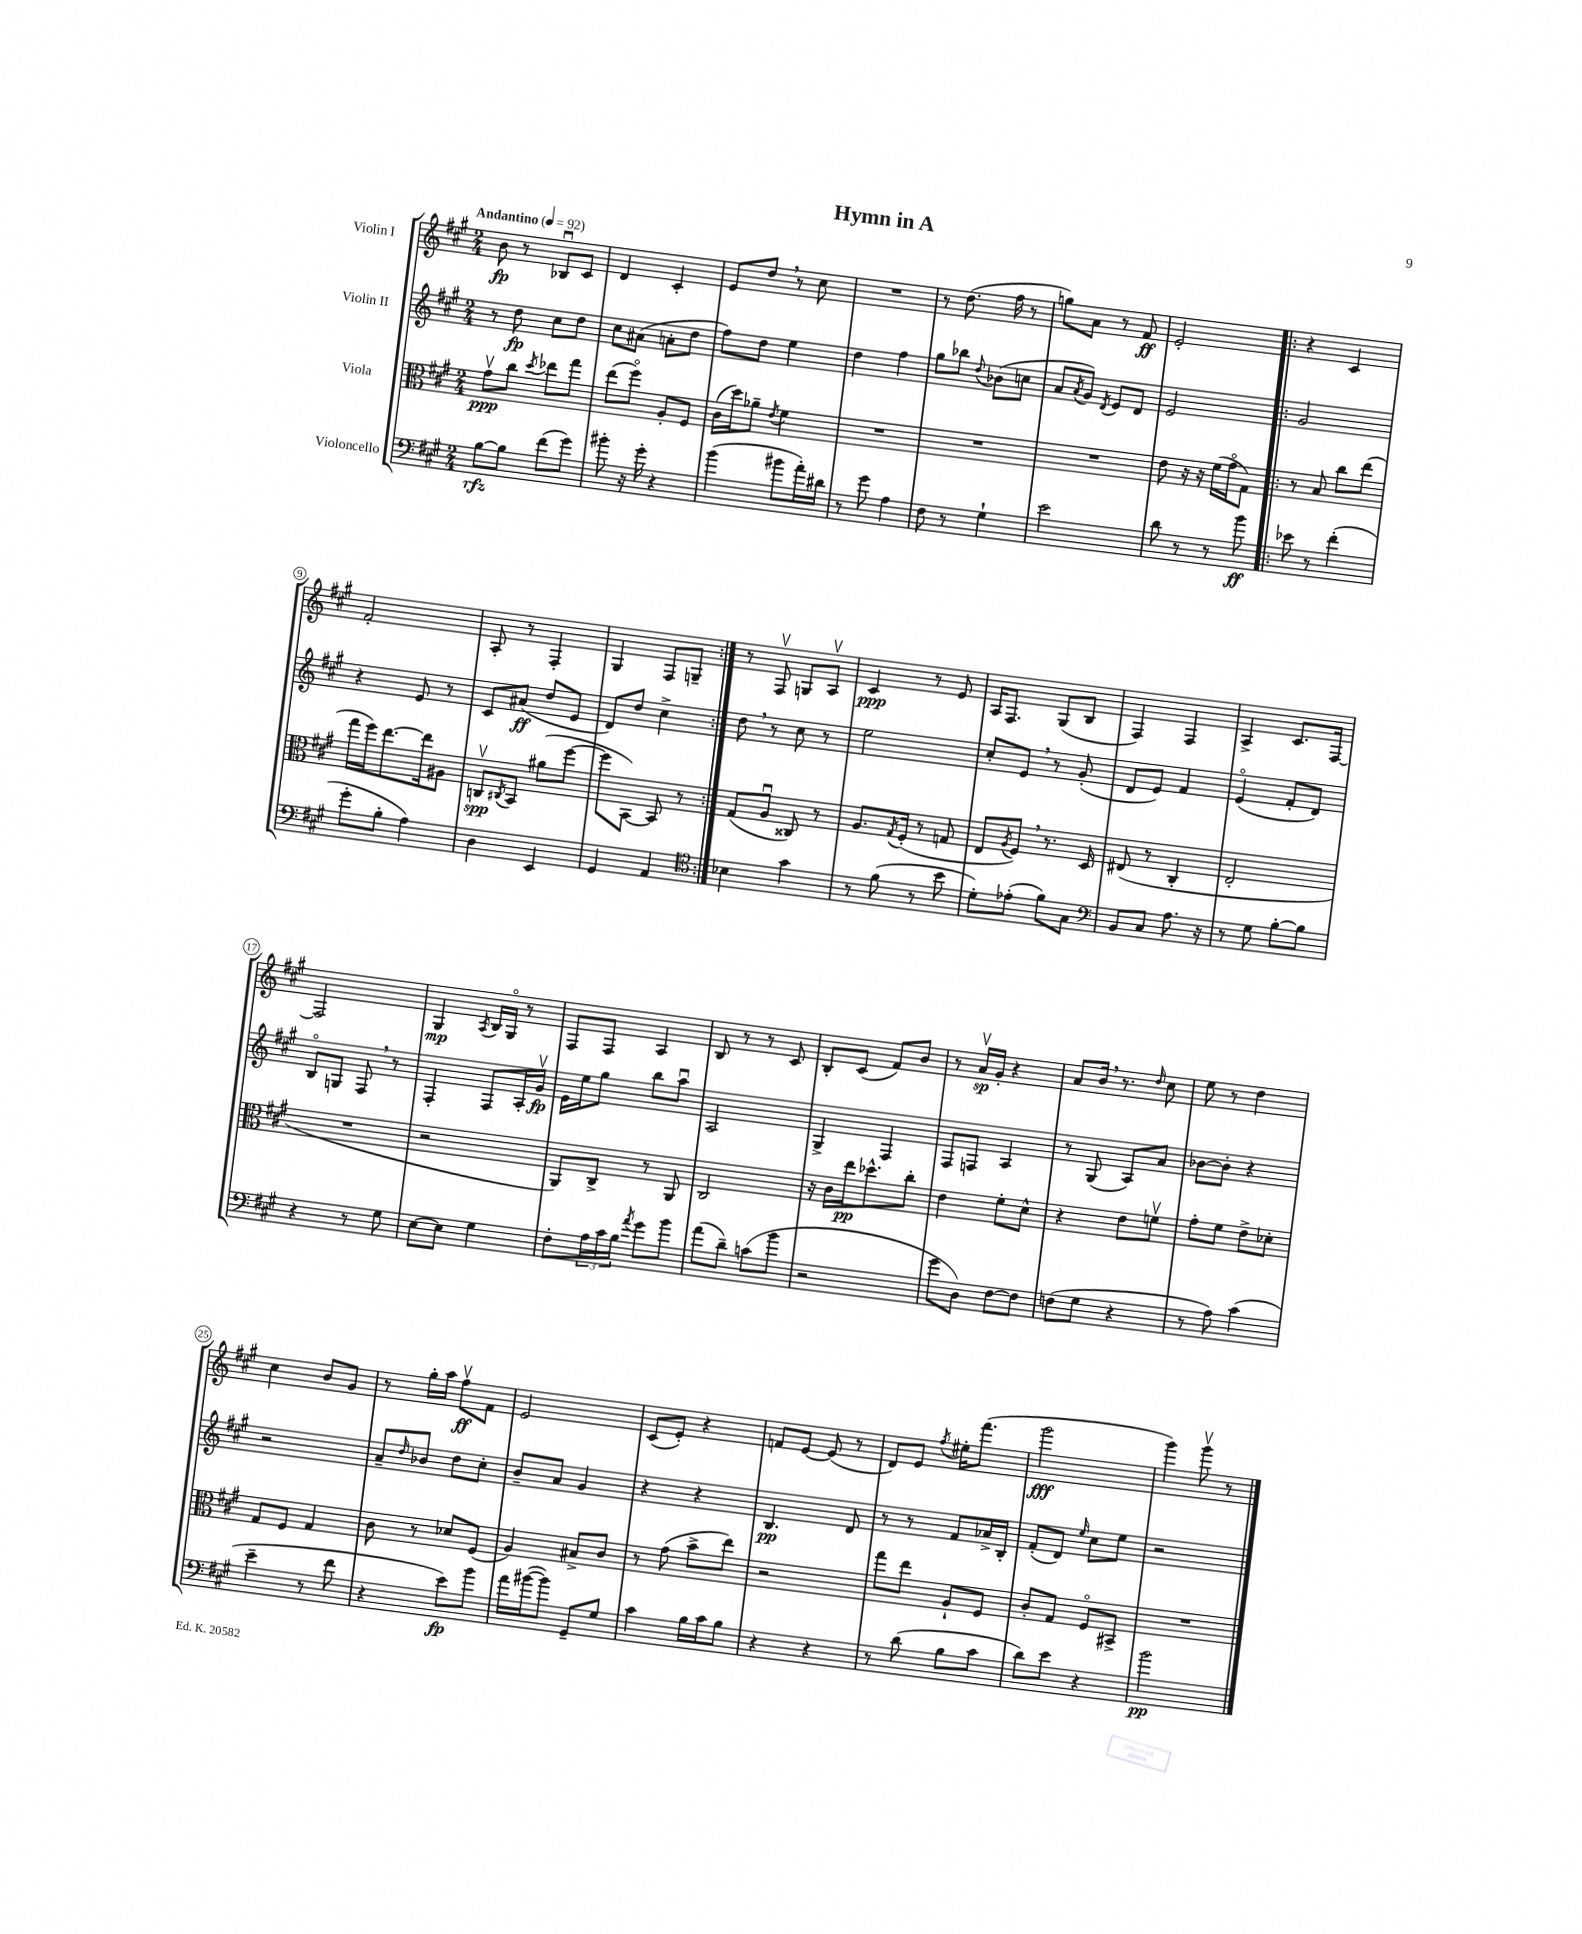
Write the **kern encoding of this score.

**kern	**dynam	**kern	**dynam	**kern	**dynam	**kern	**dynam
*part4	*part4	*part3	*part3	*part2	*part2	*part1	*part1
*staff4	*staff4	*staff3	*staff3	*staff2	*staff2	*staff1	*staff1
*I"Violoncello	*	*I"Viola	*	*I"Violin II	*	*I"Violin I	*
*clefF4	*	*clefC3	*	*clefG2	*	*clefG2	*
*k[f#c#g#]	*	*k[f#c#g#]	*	*k[f#c#g#]	*	*k[f#c#g#]	*
*M2/4	*	*M2/4	*	*M2/4	*	*M2/4	*
*MM92	*	*MM92	*	*MM92	*	*MM92	*
=1	=1	=1	=1	=1	=1	=1	=1
!	!	!	!	!	!	!LO:TX:a:B:t=Andantino	!
[8B\L	rfz	8g#v\L	ppp	8r	.	8b\	fp
8B\J]	.	8cc#\J	.	8dd\	fp	8r	.
.	.	8qdd/	.	.	.	.	.
(8f#\L	.	8ee-X\L	.	8cc#\L	.	8B-Xu/L	.
8g#\J)	.	8gg#\J	.	8dd\J	.	8c#/J	.
=2	=2	=2	=2	=2	=2	=2	=2
8b#X'\	.	(8ee\L	.	8cc#\L	.	4d/	.
16r	.	8ff#\J)	.	(8a#X\J	.	.	.
16g#'\	.	.	.	.	.	.	.
4r	.	8A'/L	.	8an'\L	.	4c#'/	.
.	.	8F#/J	.	8dd\J	.	.	.
=3	=3	=3	=3	=3	=3	=3	=3
(4b\	.	(16c#\LL	.	8ff#\L)	.	8e/L	.
.	.	16dd\J)	.	.	.	.	.
.	.	8a-X~\J	.	8dd\J	.	8dd,/J	.
.	.	8qe/	.	.	.	.	.
8b#X\L	.	4f#\	.	4ee\	.	8r	.
16a'\L)	.	.	.	.	.	8cc#\	.
16d#X\JJ	.	.	.	.	.	.	.
=4	=4	=4	=4	=4	=4	=4	=4
8r	.	2r	.	4dd\	.	2r	.
8g#\	.	.	.	.	.	.	.
4A\	.	.	.	4ff#\	.	.	.
=5	=5	=5	=5	=5	=5	=5	=5
8F#\	.	2r	.	8gg#\L	.	8r	.
8r	.	.	.	8bb-X\J	.	(8.dd\	.
.	.	.	.	8qqdd/	.	.	.
4G#`\	.	.	.	(8b-X\L	.	.	.
.	.	.	.	.	.	16ff#\	.
.	.	.	.	8ccn\J	.	8r	.
=6	=6	=6	=6	=6	=6	=6	=6
2e\	.	2r	.	8a/L	.	8ggn\L)	.
.	.	.	.	8qa/	.	.	.
.	.	.	.	8g#/J)	.	8a\J	.
.	.	.	.	8qd/	.	.	.
.	.	.	.	8e/L	.	8r	.
.	.	.	.	8d/J	.	8f#/	ff
=7	=7	=7	=7	=7	=7	=7	=7
8d\	.	8e\	.	2e/	.	2e'/	.
8r	.	16r	.	.	.	.	.
.	.	16r	.	.	.	.	.
8r	.	(16f#\LL	.	.	.	.	.
.	.	16g#\J	.	.	.	.	.
8b\	ff	8G#\J)	.	.	.	.	.
=8!|:	=8!|:	=8!|:	=8!|:	=8!|:	=8!|:	=8!|:	=8!|:
8e-X\	.	8r	.	2g#/	.	4r	.
8r	.	8B/	.	.	.	.	.
(4f#'\	.	8cc#\L	.	.	.	4c#/	.
.	.	(8ee\J	.	.	.	.	.
!!LO:LB:g=z
=9	=9	=9	=9	=9	=9	=9	=9
8g#'\L	.	16gg#\LL	.	4r	.	2f#'/	.
.	.	16ff#\J)	.	.	.	.	.
8B'\J	.	[8.ee\	.	.	.	.	.
4A\)	.	.	.	8e/	.	.	.
.	.	16ee\k]	.	.	.	.	.
.	.	8A#X\J	.	8r	.	.	.
=10	=10	=10	=10	=10	=10	=10	=10
4D\	.	8Cnv/L	spp	8c#/L	.	8A'/	.
.	.	8qC#X/	.	.	.	.	.
.	.	8BB/J	.	(8a#X/J	ff	8r	.
4EE/	.	(8a#X\L	.	8dd/L	.	4F#'/	.
.	.	[8ff#\J	.	8e/J	.	.	.
=11	=11	=11	=11	=11	=11	=11	=11
4GG#/	.	8ff#\L]	.	8d/L)	.	4G#/	.
.	.	[8BB\J)	.	8dd/J	.	.	.
4AA/	.	8BB/]	.	4cc#^\	.	8F#/L	.
.	.	8r	.	.	.	8Gn~/J	.
=12:|!	=12:|!	=12:|!	=12:|!	=12:|!	=12:|!	=12:|!	=12:|!
*clefC4	*	*	*	*	*	*	*
4B-X\	.	(8G#/L	.	8dd,\	.	8r	.
.	.	8Au/J	.	8r	.	8F#v/	.
4g#\	.	8C##X/)	.	8cc#\	.	8Gn/L	.
.	.	8r	.	8r	.	8Av/J	.
=13	=13	=13	=13	=13	=13	=13	=13
8r	.	8.A/L	.	2ee\	.	4c#/	ppp
(8f#\	.	.	.	.	.	.	.
.	.	8qG#/	.	.	.	.	.
.	.	(16F#'/Jk	.	.	.	.	.
8r	.	8r	.	.	.	8r	.
8b\	.	8Gn/	.	.	.	8e/	.
=14	=14	=14	=14	=14	=14	=14	=14
8d'\L)	.	8E/L	.	8cc#'/L	.	16A/KL	.
.	.	.	.	.	.	8.F#/J	.
.	.	8qA/	.	.	.	.	.
(8e-X'\J	.	8F#,/J)	.	8e,/J	.	.	.
8f#\L)	.	8.r	.	8r	.	(8G#/L	.
8G#\J	.	.	.	(8g#'/	.	8B/J	.
.	.	16D/	.	.	.	.	.
=15	=15	=15	=15	=15	=15	=15	=15
*clefF4	*	*	*	*	*	*	*
8BB/L	.	(8E#X/	.	8d/L	.	4F#/)	.
8C#/J	.	8r	.	8e/J)	.	.	.
8.A\	.	4C#'/	.	4f#/	.	4F#/	.
16r	.	.	.	.	.	.	.
=16	=16	=16	=16	=16	=16	=16	=16
8r	.	2E'/	.	(4e/	.	4A^/	.
8G#\	.	.	.	.	.	.	.
[8B'\L	.	.	.	8f#'/L	.	8.c#/L	.
8B\J]	.	.	.	8d/J)	.	.	.
.	.	.	.	.	.	[16F#/Jk	.
!!LO:LB:g=z
=17	=17	=17	=17	=17	=17	=17	=17
4r	.	2r	.	8B/L	.	2F#/]	.
.	.	.	.	8Gn/J	.	.	.
8r	.	.	.	8F#,/	.	.	.
8G#\	.	.	.	8r	.	.	.
=18	=18	=18	=18	=18	=18	=18	=18
[8E\L	.	2r	.	4F#'/	.	4G#/	mp
8E\J]	.	.	.	.	.	.	.
.	.	.	.	.	.	8qA/	.
4G#\	.	.	.	8F#/L	.	16B/LL	.
.	.	.	.	.	.	16G#/JJ	.
.	.	.	.	16A'/L	.	8r	.
.	.	.	.	16g#v/JJ	fp	.	.
=19	=19	=19	=19	=19	=19	=19	=19
8F#'\L	.	8AA/L)	.	16e\LL	.	8F#/L	.
.	.	.	.	16ee\J	.	.	.
24A\L	.	8C#^/J	.	8gg#\J	.	8F#/J	.
24c#\	.	.	.	.	.	.	.
24B\JJ	.	.	.	.	.	.	.
8qa/	.	.	.	.	.	.	.
8g#\L	.	8r	.	8bb\L	.	4A/	.
8b\J	.	8AA/	.	8aau\J	.	.	.
=20	=20	=20	=20	=20	=20	=20	=20
(8a\L	.	2C#/	.	2A/	.	8B/	.
8d~\J)	.	.	.	.	.	8r	.
(8cn\L	.	.	.	.	.	8r	.
8b\J	.	.	.	.	.	8c#/	.
=21	=21	=21	=21	=21	=21	=21	=21
2r	.	16r	.	4G#^/	.	8B'/L	.
.	.	16c#\LL	.	.	.	.	.
.	.	16ee\J	pp	.	.	(8c#/J	.
.	.	8.dd-X^^\	.	.	.	.	.
.	.	.	.	4F#/	.	8f#/L)	.
.	.	8cc#'\J	.	.	.	8b/J	.
=22	=22	=22	=22	=22	=22	=22	=22
8g#\L	.	4e\	.	8F#/L	.	8r	.
8D\J)	.	.	.	8Fn/J	.	16av/LL	sp
.	.	.	.	.	.	16g#'/JJ	.
[8F#\L	.	8f#'\L	.	4A/	.	4r	.
8F#\J]	.	8d^^\J	.	.	.	.	.
=23	=23	=23	=23	=23	=23	=23	=23
(8Fn\L	.	4r	.	8r	.	8a/L	.
8G#\J	.	.	.	(8G#/	.	16b,/Jk	.
.	.	.	.	.	.	8.r	.
4r	.	8e\L	.	8A/L)	.	.	.
.	.	.	.	.	.	16qqdd/	.
.	.	8fnv\J	.	8a/J	.	8cc#\	.
=24	=24	=24	=24	=24	=24	=24	=24
8r	.	8g#'\L	.	[8b-X\L	.	8ee\	.
8A\)	.	8f#\J	.	8b-'\J]	.	8r	.
(4c#\	.	8e^\L	.	4r	.	4dd\	.
.	.	8d-X'\J	.	.	.	.	.
!!LO:LB:g=z
=25	=25	=25	=25	=25	=25	=25	=25
4e~\	.	8G#/L	.	2r	.	4cc#\	.
.	.	8F#/J	.	.	.	.	.
8r	.	4G#/	.	.	.	8b/L	.
8f#\	.	.	.	.	.	8g#/J	.
=26	=26	=26	=26	=26	=26	=26	=26
4r	.	8c#\	.	8a~/L	.	8r	.
.	.	.	.	16qqdd/	.	.	.
.	.	8r	.	8b-X/J	.	16gg#'\LL	.
.	.	.	.	.	.	16aa\JJ	.
8e\L)	fp	8d-X/L	.	8dd\L	.	8ff#v\L	ff
8b\J	.	(8F#/J	.	8cc#'\J	.	8f#\J	.
=27	=27	=27	=27	=27	=27	=27	=27
16a\LL	.	4A/)	.	8b~/L	.	2e/	.
([16b#X\J	.	.	.	.	.	.	.
8b#\J])	.	.	.	8a/J	.	.	.
8GG#~/L	.	8B#X^/L	.	4g#/	.	.	.
8G#/J	.	8c#/J	.	.	.	.	.
=28	=28	=28	=28	=28	=28	=28	=28
4c#\	.	8r	.	4r	.	(8c#/L	.
.	.	(8g#\	.	.	.	8e'/J)	.
16B\LL	.	8b^\L	.	4r	.	4r	.
16c#\J	.	.	.	.	.	.	.
8B\J	.	8ee\J)	.	.	.	.	.
=29	=29	=29	=29	=29	=29	=29	=29
4r	.	2r	.	4.B/	pp	8fn/L	.
.	.	.	.	.	.	[8e/J	.
4r	.	.	.	.	.	(8e/]	.
.	.	.	.	8d/	.	8r	.
=30	=30	=30	=30	=30	=30	=30	=30
8r	.	8gg#\L	.	8r	.	8d/L)	.
(8d\	.	8ee\J	.	8r	.	8e/J	.
.	.	.	.	.	.	8qff#/	.
8B\L	.	8A`/L	.	8f#/L	.	16ee#X'\KL	.
.	.	.	.	.	.	(8.fff#\J	.
8c#\J	.	8F#/J	.	16a-X^/L	.	.	.
.	.	.	.	16B'/JJ	.	.	.
=31	=31	=31	=31	=31	=31	=31	=31
8d\L)	.	8c#'/L	.	(8f#'/L	.	2ggg#\	fff
8e\J	.	8G#/J	.	8d/J)	.	.	.
.	.	.	.	16qqee/	.	.	.
4r	.	8F#/L	.	8cc#\L	.	.	.
.	.	8BB#X^/J	.	8ee\J	.	.	.
=32	=32	=32	=32	=32	=32	=32	=32
2b\	pp	2r	.	2r	.	4ggg#\)	.
.	.	.	.	.	.	8ggg#v\	.
.	.	.	.	.	.	8r	.
==	==	==	==	==	==	==	==
*-	*-	*-	*-	*-	*-	*-	*-
